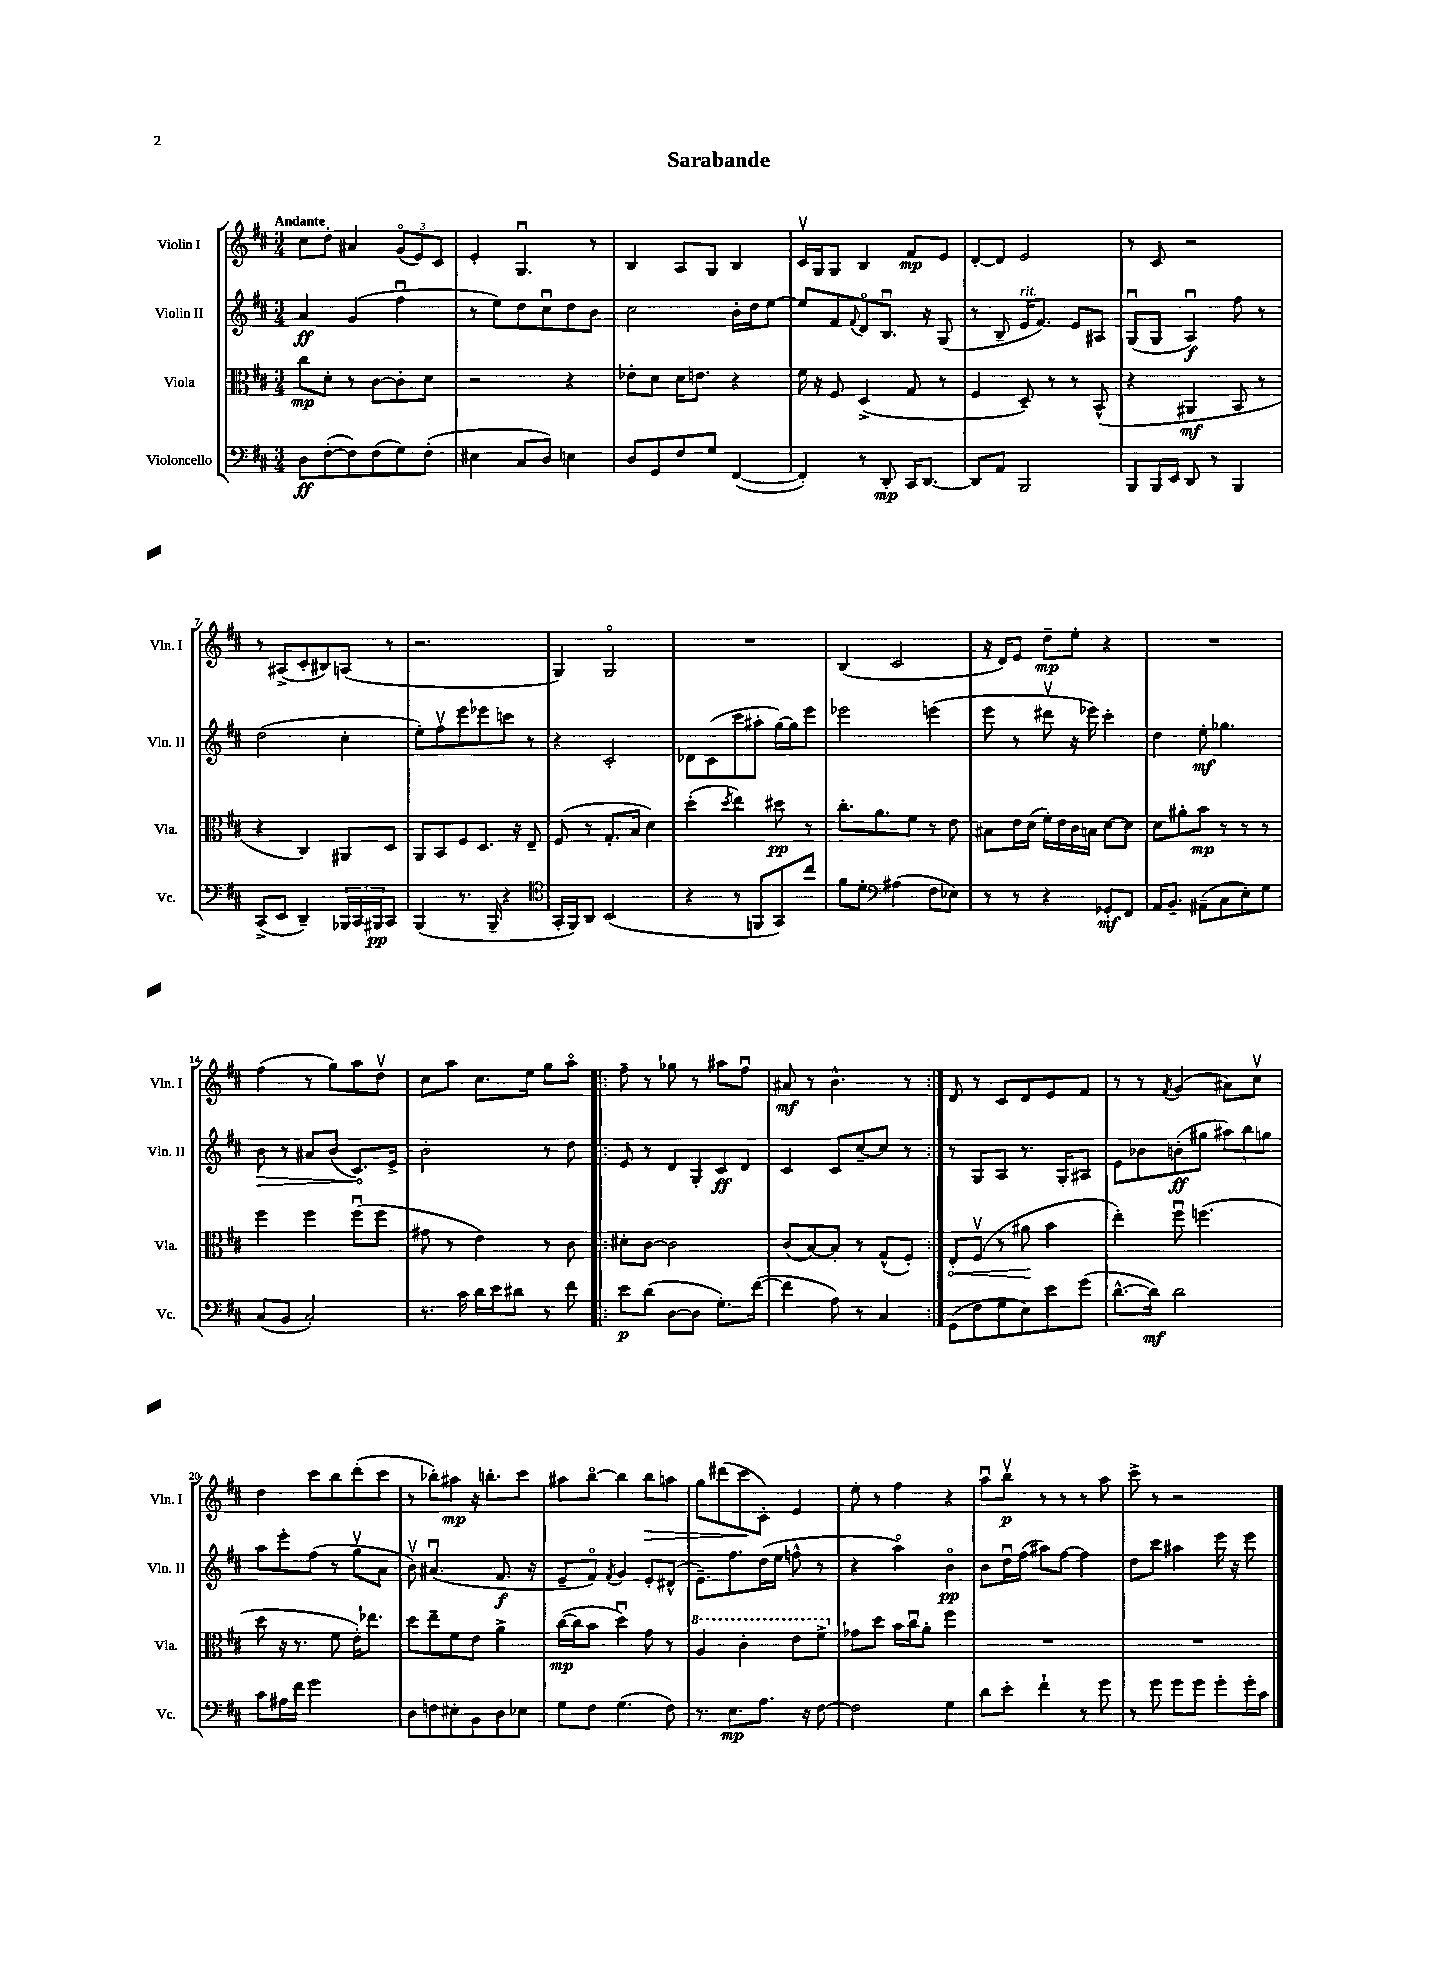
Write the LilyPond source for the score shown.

\header { title = "Sarabande" }
<<
\new StaffGroup <<
\new Staff = "s0" \with { instrumentName = "Violin I" shortInstrumentName = "Vln. I" } {
    \clef treble \key d \major \numericTimeSignature \time 3/4 \tempo "Andante"
    cis''8 d''8-. ais'4 \tuplet 3/2 { g'8\flageolet( e'8) cis'8 } |
    e'4-. g4.\downbow r8 |
    b4 a8 g8 b4 |
    cis'16\upbow g16 g8 b4 fis'8\mp e'8 |
    d'8~-. d'8 e'2 |
    r8 cis'8 r2 |
    r8 ais8->( cis'8-. bis8) a8( r8 |
    r2. |
    g4) g2\flageolet |
    R2. |
    b4( cis'2 |
    r16 d'16) e'8 d''8--\mp e''8-. r4 |
    R2. |
    fis''4( r8 g''8) a''8 d''8\upbow |
    cis''8 a''8 cis''8. e''16 g''8 a''8\flageolet |
    \repeat volta 2 { fis''8-- r8 ges''8 r8 ais''8 fis''8\downbow |
    ais'8\mf r8 b'4.-^ r8 | }
    d'8 r8 cis'8 d'8 e'8 fis'8 |
    r8 r8 \acciaccatura { fis'8 } g'4( ais'8) cis''8\upbow |
    d''4 cis'''8 b''8 d'''8-.( cis'''8 |
    r8 bes''8-.) ais''8\mp r16 b''8.-. cis'''8 |
    ais''8 b''8~\flageolet b''4 b''8\> a''8 |
    g''8 dis'''8( cis'''8\! cis'8-.) e'4 |
    e''8-. r8 fis''4 r4 |
    a''8\downbow b''8\upbow\p r8 r8 r8 a''8 |
    cis'''8-> r8 r2 \bar "|." |
}
\new Staff = "s1" \with { instrumentName = "Violin II" shortInstrumentName = "Vln. II" } {
    \clef treble \key d \major \numericTimeSignature \time 3/4
    a'4\ff g'4( fis''4\downbow |
    r8 e''8) d''8 cis''8\downbow d''8 b'8 |
    cis''2 b'16-. d''16 e''8~ |
    e''8 fis'8 \appoggiatura { fis'8 } d'8\flageolet b8.\downbow r16 g8( |
    r8 b8-- e'16^\markup { \italic "rit." } fis'8.) e'8 ais8 |
    g8\downbow( g8 a4\downbow\f) fis''8 r8 |
    d''2( cis''4-. |
    e''8-.) fis''8\upbow e'''8 ees'''8 c'''8 r8 |
    r4 cis'2-. |
    des'8 cis'8( cis'''8 ais''8-. g''16~) g''16 e'''8 |
    ees'''2 e'''4( |
    e'''8 r8 dis'''8\upbow r16 ees'''16) cis'''4-. |
    d''4 e''8-.\mf ges''4. |
    \once \override Hairpin.circled-tip = ##t b'8\> r8 ais'8 b'8( cis'8.\!) e'16-> |
    b'2-. r8 d''8 |
    \repeat volta 2 { e'8 r8 d'8 g8-. cis'8\ff d'8 |
    cis'4 cis'8 cis''8~-- cis''8 r8 | }
    r8 g8 a8 r8. g16-. ais8 |
    e'8 bes'8 b'8-.\ff( gis''8 \tuplet 3/2 { ais''8) b''8 g''8 } |
    a''8 e'''8-. fis''8( r8 g''8\upbow a'8 |
    b'8\upbow) ais'4.\downbow( fis'8.\f r16 |
    e'8-- fis'8\flageolet) \acciaccatura { fis'8 } g'4 e'8-. dis'8-^( |
    e'8.--) fis''8. d''16( e''16 f''8-^ r8 |
    r4 a''4\flageolet) b'4\flageolet\pp |
    b'8 d''16\downbow fis''16( ais''8) fis''8~ fis''4 |
    d''8 cis'''8 ais''4 e'''16 r16 e'''8 \bar "|." |
}
\new Staff = "s2" \with { instrumentName = "Viola" shortInstrumentName = "Vla." } {
    \clef alto \key d \major \numericTimeSignature \time 3/4
    cis''8\mp d'8-. r8 cis'8~ cis'8-. d'8 |
    r2 r4 |
    ees'8-. d'8 d'16 e'8. r4 |
    fis'16 r16 fis8 d4->( g8 r8 |
    fis4 d8--) r8 r8 b,8-^( |
    r4 ais,4\mf b,8 r8 |
    r4 cis4) ais,8 d8 |
    a,8 b,8 fis8 d8. r16 e8-- |
    fis8( r8 g8.-. b16 d'4) |
    d''4-.( \acciaccatura { d''8 } e''4) dis''8\pp r8 |
    cis''8.-. a'8. fis'8 r8 e'8 |
    bis8 e'16 d'16( fis'16-.) e'16 cis'16 b16 d'8~ d'8 |
    d'8 ais'8-. b'8\mp r8 r8 r8 |
    fis''4 fis''4 fis''8\downbow( fis''8 |
    gis'8 r8 e'4) r8 cis'8 |
    \repeat volta 2 { dis'8-. cis'8~ cis'2 |
    cis'8( b8~) b8-. r8 g8-^( fis8-.) | }
    \once \override Hairpin.circled-tip = ##t e8-.\< fis8\upbow( r8 ais'8\! b'4 |
    e''4-.) fis''8\downbow f''4.( |
    d''8 r16 r8. fis'8 e'16-.) ees''8. |
    d''8 e''8-- fis'8 e'8 a'4-> |
    cis''16~\mp( cis''16 b'8 d''4\downbow) g'8 r8 |
    \ottava #1 a'4 cis''4-. e''8 fis''8-> \ottava #0 |
    ges'8 d''8 b'16 cis''16\downbow a'8-. fis''4 |
    R2. |
    R2. \bar "|." |
}
\new Staff = "s3" \with { instrumentName = "Violoncello" shortInstrumentName = "Vc." } {
    \clef bass \key d \major \numericTimeSignature \time 3/4
    d8\ff fis8~-.( fis8) fis8( g8) fis8-.( |
    eis4 cis8 d8) e4 |
    d8 g,8 fis8 g8 fis,4~( |
    fis,4-.) r8 d,8-.\mp cis,16 d,8.~ |
    d,8 a,8 b,,2 |
    b,,8 b,,16 e,16 d,8 r8 b,,4 |
    cis,8->( e,8 d,4--) \tuplet 3/2 { bes,,16 cis,16 bis,,16\pp } cis,8 |
    b,,4( r8. b,,16-- r4 |
    \clef tenor g,16-. fis,16) a,8 b,2( |
    r4 r8 f,8 g,8) cis''8 |
    fis'8 d'8-. \clef bass ais4( fis8 ees8) |
    r8 r8 r4 ges,8-.\mf fis,8 |
    a,16 b,8.-- ais,8--( cis8 e8-.) g8 |
    cis8( b,8 cis2-.) |
    r8. cis'16 d'16 e'16 dis'8 r8 fis'8 |
    \repeat volta 2 { e'8\p d'8( d8~ d8 g8.-.) fis'16~( |
    fis'4 a8) r8 cis4 | }
    g,8( fis8 g8 e8) e'8 g'8( |
    d'8.~-^ d'16\mf) d'2 |
    cis'8 ais16 fis'16 g'2 |
    d8 f8 eis8-. b,8 d8 ees8 |
    g8 fis8 g4.( fis8) |
    r8. e8.\mp a8. r16 fis8~ |
    fis2 g4 |
    d'8 e'8-. fis'4-! r8 g'8 |
    r8 g'8 g'8 g'8 g'8-. g'16-. cis'16 \bar "|." |
}
>>
>>
